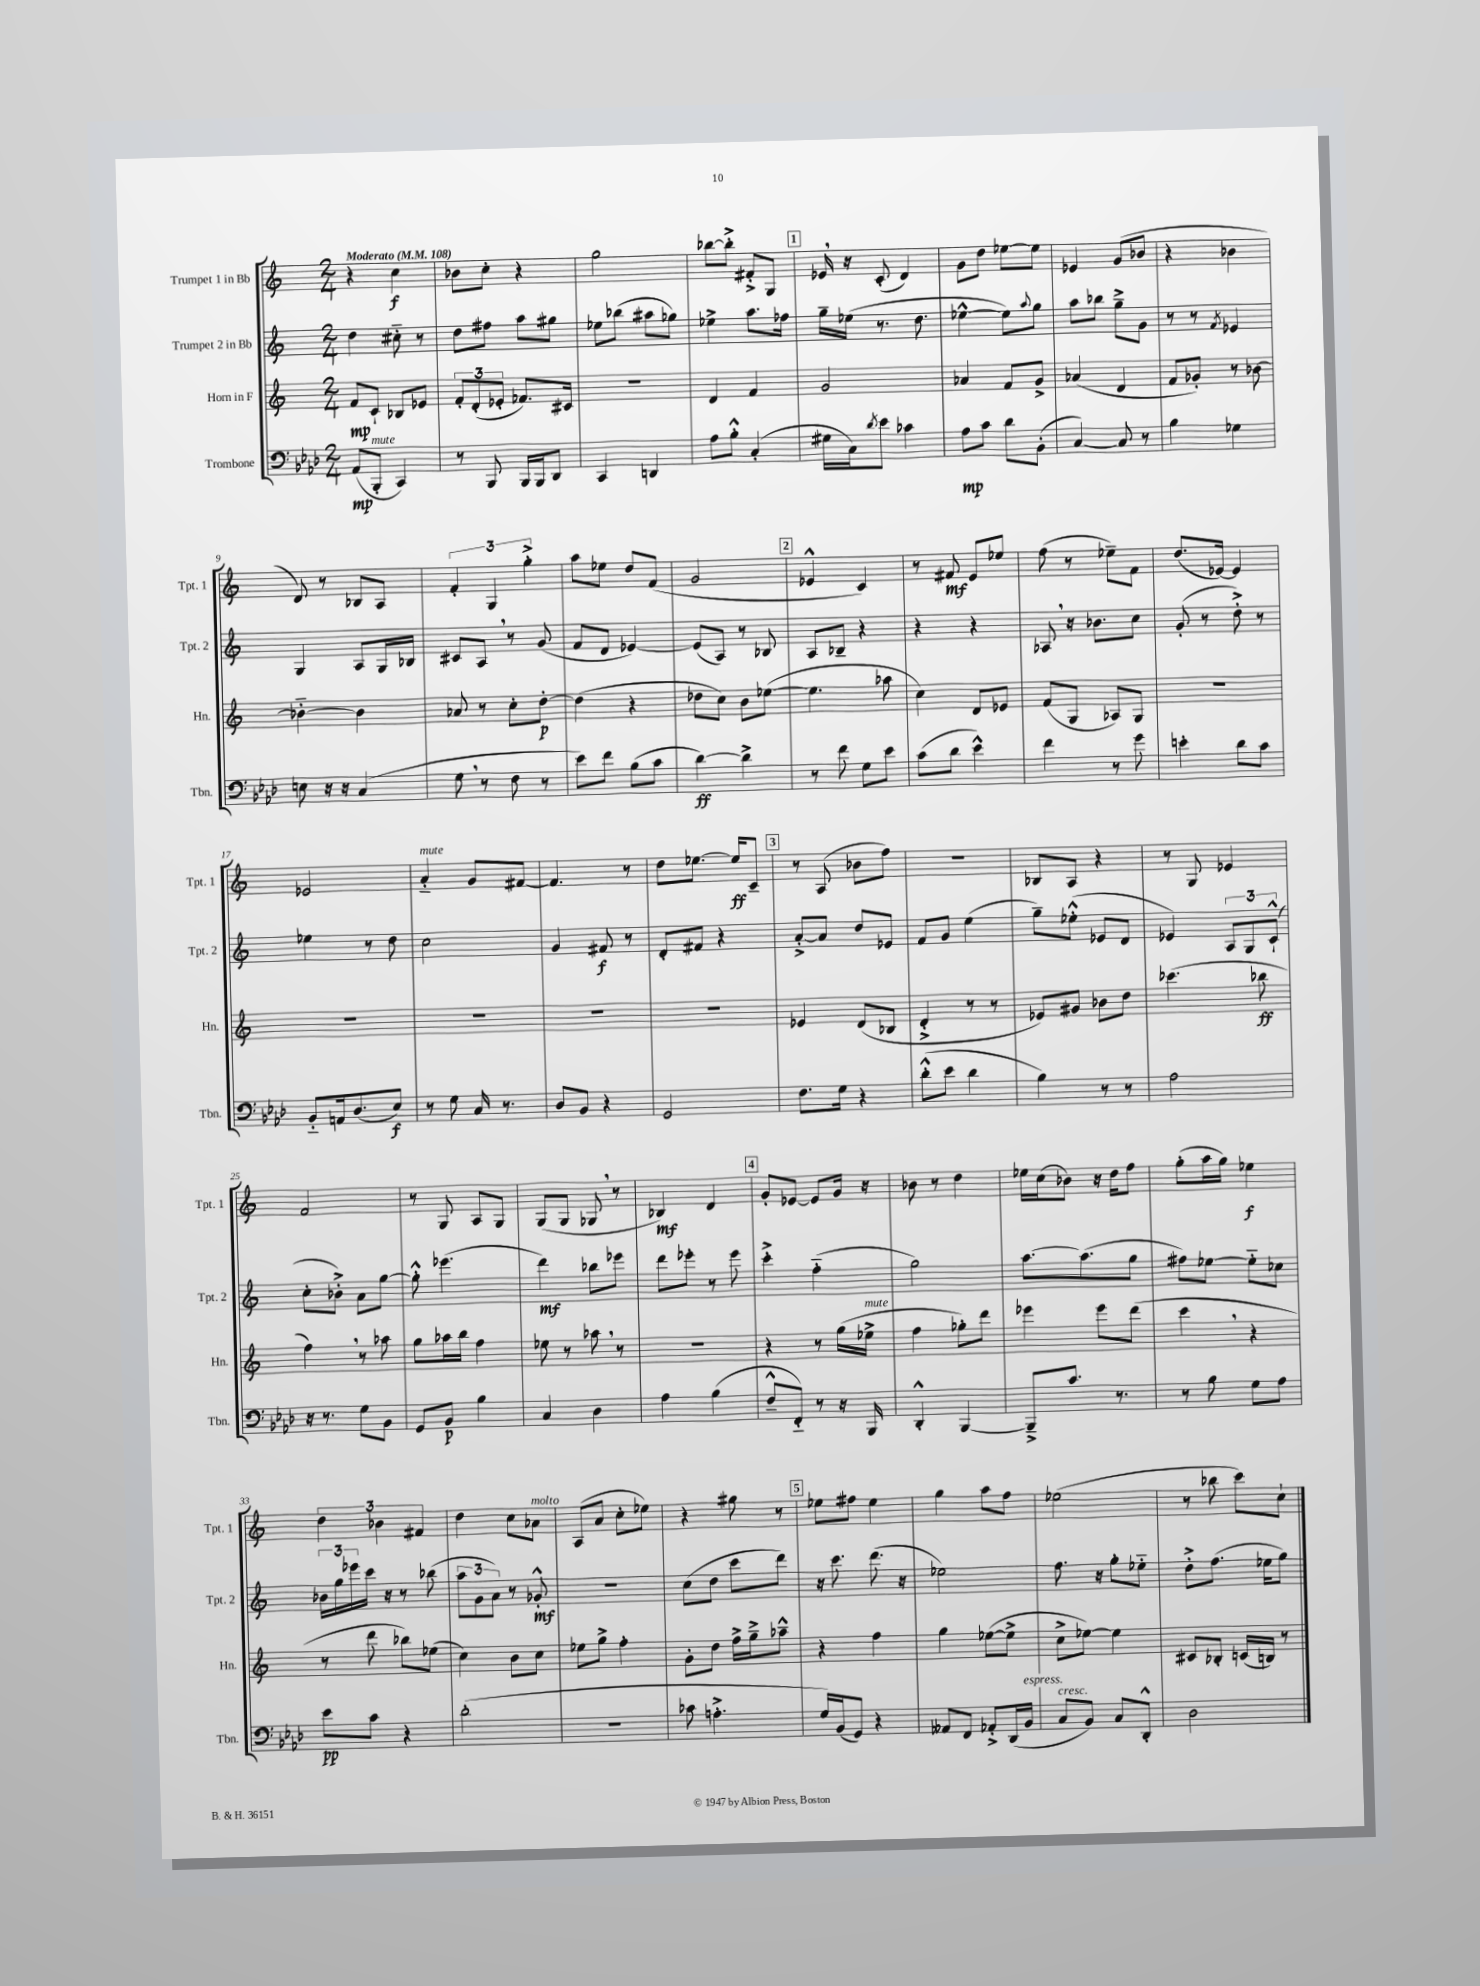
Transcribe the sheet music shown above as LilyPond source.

<<
\new StaffGroup <<
\new Staff = "s0" \with { instrumentName = "Trumpet 1 in Bb" shortInstrumentName = "Tpt. 1" } {
    \clef treble \key c \major \numericTimeSignature \time 2/4 \tempo "Moderato" 4 = 108
    r4 c''4\f |
    bes'8 c''8-. r4 |
    g''2 |
    bes''8~ bes''8-.-> fis'8-.-> g8 |
    \mark \markup { \box "1" } ees'16 \breathe r16 c'8-.( d'4) |
    g'8 d''8 ees''8~ ees''8 |
    ees'4 g'8( bes'8 |
    r4 bes'4 |
    d'8) r8 bes8 a8 |
    \tuplet 3/2 { f'4-. g4 g''4-.-> } |
    a''8 ees''8 d''8 f'8( |
    g'2 |
    \mark \markup { \box "2" } ees'4-^ c'4) |
    r8 fis'8\mf e'8 ees''8 |
    f''8( r8 ees''8--) f'8 |
    d''8.( ees'16~) ees'4 |
    ees'2 |
    a'4-_^\markup { \italic "mute" } g'8 fis'8~ |
    fis'4. r8 |
    d''8 ees''8.~ ees''16\ff c'8-- |
    \mark \markup { \box "3" } r8 a8( bes'8 f''8) |
    R2 |
    bes8 a8 r4 |
    r8 g8 ees'4 |
    f'2 |
    r8 g8 a8 g8 |
    g8( g8 ges8 \breathe r8 |
    bes4\mf) d'4 |
    \mark \markup { \box "4" } g'8-. ees'8~ ees'8 g'16 r16 |
    bes'8 r8 d''4 |
    ees''16 c''16( bes'8) r16 d''16 f''8 |
    g''8-.( a''16 g''16) ees''4\f |
    \tuplet 3/2 { d''4 bes'4 fis'4 } |
    d''4 c''8 aes'8^\markup { \italic "molto" } |
    a8( a'8 c''8-. ees''8) |
    r4 gis''8 r8 |
    \mark \markup { \box "5" } ees''8 fis''8 ees''4 |
    g''4 a''8 f''8 |
    ees''2( |
    r8 bes''8 c'''8) c''8-! \bar "|." |
}
\new Staff = "s1" \with { instrumentName = "Trumpet 2 in Bb" shortInstrumentName = "Tpt. 2" } {
    \clef treble \key c \major \numericTimeSignature \time 2/4
    d''4 cis''8-_ r8 |
    d''8 fis''8 a''8 gis''8 |
    ees''8 bes''8( ais''8 ges''8) |
    ees''4-> a''8. fes''16 |
    \mark \markup { \box "1" } g''16-- ees''16( r8. d''8. |
    ees''4~-^ ees''8) \appoggiatura { a''8 } g''8 |
    a''8 bes''8 g''8---> g'8 |
    r8 r8 \acciaccatura { f'8 } ees'4 |
    g4 a8 g16 bes16 |
    cis'8 a8 \breathe r8 g'8( |
    f'8 d'8 ees'4~) |
    ees'8( a8) r8 bes8 |
    \mark \markup { \box "2" } a8 bes8-- r4 |
    r4 r4 |
    aes8 \breathe r16 bes'8. c''8 |
    g'8-.( r8 d''8-.->) r8 |
    ees''4 r8 d''8 |
    c''2 |
    g'4 fis'8\f r8 |
    d'8-. fis'8 r4 |
    \mark \markup { \box "3" } a'8~-.-> a'8 d''8 ees'8 |
    f'8 g'8 e''4( |
    g''8--) ees''8-.-^( ees'8 d'8 |
    ees'4) \tuplet 3/2 { a8 g8 c'8-!-^( } |
    c''8-. bes'8-.->) a'8 g''8~ |
    g''8-.-^ ees'''4.( |
    d'''4\mf) bes''8 ees'''8 |
    d'''8 ees'''8-. r8 ees'''8 |
    \mark \markup { \box "4" } c'''4-.-> f''4-_( |
    g''2) |
    a''8.~ a''8.( g''8 |
    fis''8) ees''8~ ees''8-_ ces''8 |
    \tuplet 3/2 { bes'16 g''16 ees'''16 } c'''16 r16 r8 bes''8( |
    \tuplet 3/2 { a''8 g'8 a'8) } r8 ges'8-.-^\mf |
    r2 |
    c''8( d''8 c'''8 d'''8) |
    \mark \markup { \box "5" } r16 c'''8. d'''8.( r16 |
    ees''2) |
    f''8. r16 g''8-. ees''8-_ |
    d''8-.-> f''8.( ees''16 g''8) \bar "|." |
}
\new Staff = "s2" \with { instrumentName = "Horn in F" shortInstrumentName = "Hn." } {
    \clef treble \key c \major \numericTimeSignature \time 2/4
    f'8\mp c'8-! bes8 ees'8 |
    \tuplet 3/2 { f'8-. d'8-.( ees'8-. } fes'8.) cis'16 |
    R2 |
    d'4 f'4 |
    \mark \markup { \box "1" } g'2 |
    aes'4 f'8 g'8-> |
    aes'4( d'4 |
    f'8 ges'8-.) r8 bes'8~ |
    bes'4~-_ bes'4 |
    aes'8 r8 c''8-. d''8~-.\p |
    d''4( r4 |
    des''8 c''8) b'8 ees''8~( |
    \mark \markup { \box "2" } ees''4. aes''8 |
    c''4) d'8 ees'8 |
    f'8( g8 aes8) g8 |
    R2 |
    R2 |
    R2 |
    R2 |
    r2 |
    \mark \markup { \box "3" } ees'4 d'8( bes8 |
    d'4-.-> r8 r8 |
    ees'8) gis'8 bes'8 d''8 |
    ces'''4.( bes''8\ff |
    f''4) \breathe r8 aes''8 |
    g''8 aes''16 b''16 f''4 |
    ees''8 r8 aes''8 \breathe r8 |
    r2 |
    \mark \markup { \box "4" } r4 r8 g''16( ees''16->^\markup { \italic "mute" } |
    f''4 ges''8-.) d'''8 |
    ees'''4 ees'''8 d'''8( |
    c'''4 \breathe r4 |
    r8 d'''8 bes''8) ees''8( |
    c''4) b'8 c''8 |
    ees''8 g''8-> f''4-. |
    g'8-. d''8 f''16-> g''16---> aes''8---^ |
    \mark \markup { \box "5" } r4 f''4 |
    g''4 ees''8~( ees''8-> |
    c''8-> ees''8~) ees''4 |
    cis'8 bes8-. c'16( b16) r8 \bar "|." |
}
\new Staff = "s3" \with { instrumentName = "Trombone" shortInstrumentName = "Tbn." } {
    \clef bass \key aes \major \numericTimeSignature \time 2/4
    aes,8\mp( bes,,8-.^\markup { \italic "mute" } c,4) |
    r8 bes,,8 bes,,16 bes,,16 des,8 |
    c,4 d,4 |
    aes8 bes8-.-^ c4-.( |
    \mark \markup { \box "1" } gis16 c16) \acciaccatura { des'8 } ees'8 ces'4 |
    aes8\mp c'8 des'8 bes,8-.( |
    c4~) c8 r8 |
    bes4 ges4 |
    e8 r16 r16 c4( |
    g8 \breathe r8 f8 r8 |
    ees'8) f'8 bes8( c'8 |
    des'4~\ff) des'4-> |
    \mark \markup { \box "2" } r8 f'8 g8 ees'8 |
    c'8( des'8 ees'4-^) |
    f'4 r8 g'8 |
    e'4-. des'8 c'8 |
    bes,8-_ a,16 des8.( ees8\f) |
    r8 g8 c16 r8. |
    des8 bes,8 r4 |
    g,2 |
    \mark \markup { \box "3" } f8. g16 r4 |
    des'8-.-^( ees'8 des'4 |
    bes4) r8 r8 |
    aes2 |
    r16 r8. g8 bes,8 |
    g,8 bes,8\p bes4 |
    c4 des4 |
    aes4 bes4( |
    \mark \markup { \box "4" } f8---^ f,8-_) r8 r16 bes,,16 |
    des,4-.-^ bes,,4~ |
    bes,,8---> c'8. r8. |
    r8 bes8 g8 aes8 |
    ees'8\pp c'8 r4 |
    des'2-.( |
    r2 |
    ces'8 a4.-.-> |
    \mark \markup { \box "5" } g16) bes,16( g,8) r4 |
    aeses,8 f,8 aes,8-.-> des,16( bes,16^\markup { \italic "espress." } |
    c8^\markup { \italic "cresc." } bes,8) c8 des,8-.-^ |
    des2 \bar "|." |
}
>>
>>
